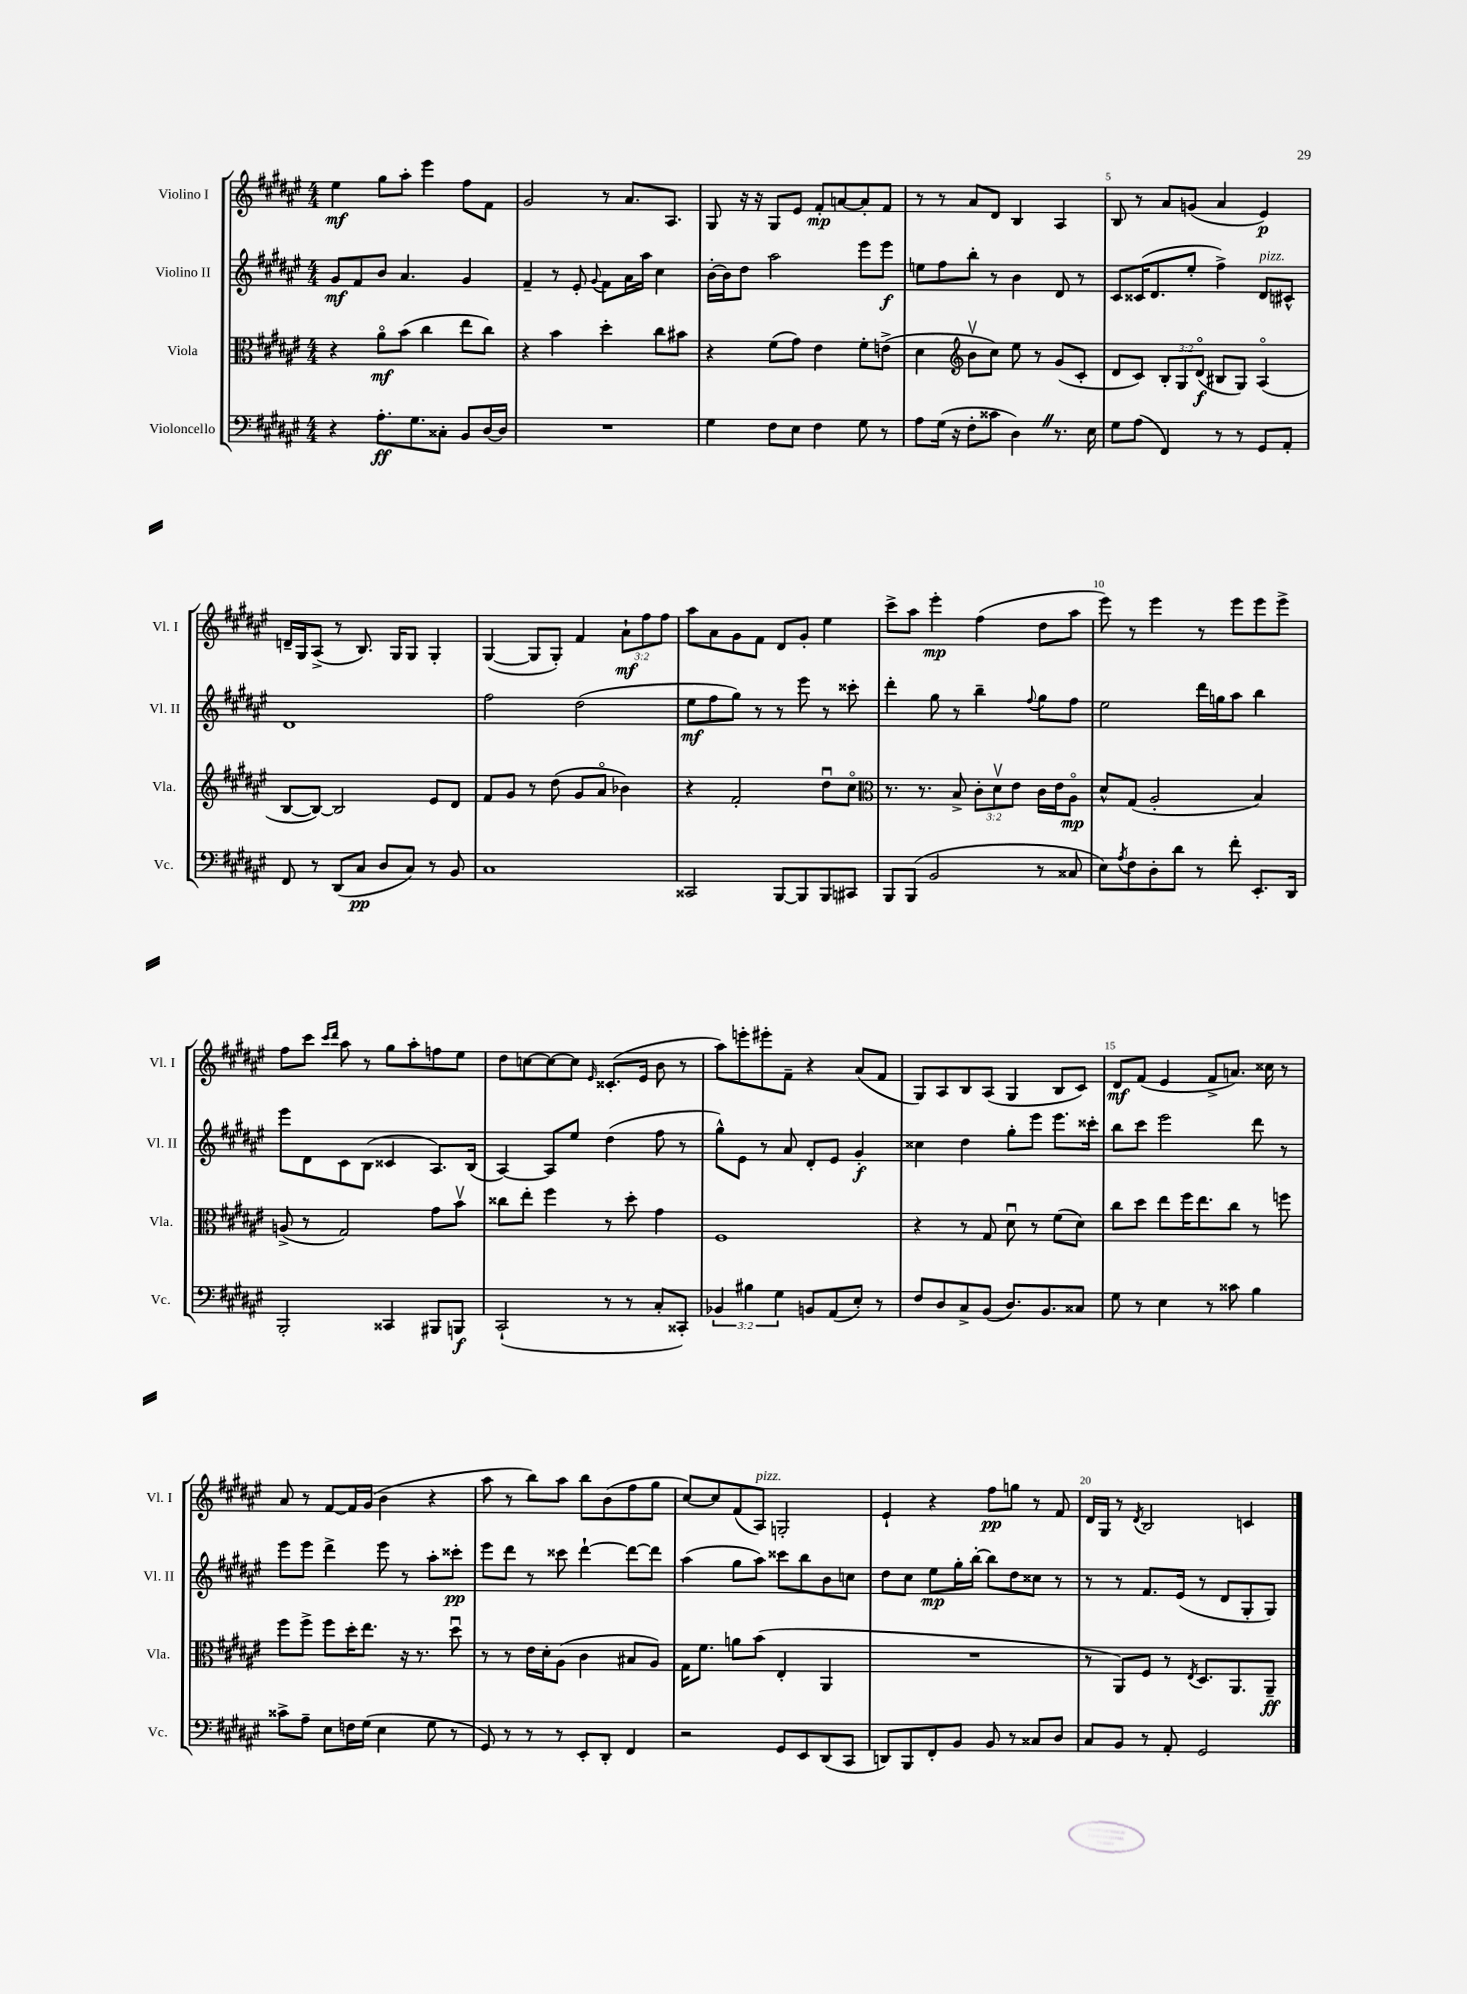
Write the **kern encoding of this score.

**kern	**kern	**kern	**kern
*staff4	*staff3	*staff2	*staff1
*clefF4	*clefC3	*clefG2	*clefG2
*k[f#c#g#d#a#e#]	*k[f#c#g#d#a#e#]	*k[f#c#g#d#a#e#]	*k[f#c#g#d#a#e#]
*M4/4	*M4/4	*M4/4	*M4/4
4r	4r	8g#/L	4ee#\
.	.	8f#/	.
8.A#'\L	8a#o\L	8b/J	8gg#\L
.	(8b\J	4.a#/	8aa#'\J
8.G#\	.	.	.
.	4cc#\	.	4eee#\
8C##'\J	.	.	.
8BB/L	8ee#\L	4g#/	8ff#\L
[16D#/L	8cc#\J)	.	8f#\J
16D#/]JJ	.	.	.
=	=	=	=
1r	4r	4f#~/	2g#/
.	4b\	8r	.
.	.	8e#'/	.
.	.	8qqg#/	.
.	4dd#'\	8f#\L	8r
.	.	16a#\L	8.a#/L
.	.	16aa#\JJ	.
.	8cc#\L	4cc#\	.
.	.	.	8.A#/J
.	8b#\J	.	.
=	=	=	=
4G#\	4r	[16b'\LL	8G#/
.	.	16b\]J	.
.	.	8dd#\J	16r
.	.	.	16r
8F#\L	(8f#\L	2aa#\	8G#/L
8E#\J	8g#\J)	.	8e#/J
4F#\	4e#\	.	8f#'/L
.	.	.	[8a/
8G#\	8f#'\L	8eee#\L	8a'/]
8r	(8e^\J	8eee#\J	8f#/J
=	=	=	=
8A#\L	4d#\	8ee\L	8r
(16G#\Jk	.	8ff#\	8r
16r	.	.	.
*	*clefG2	*	*
8F#'\L	8bv\L	8bb'\J	8a#/L
8c##\J	8cc#\J)	8r	8d#/J
4D#\)	8ee#\	4b\	4B/
.	8r	.	.
8.r	(8g#/L	8d#/	4A#/
.	8c#'/J	8r	.
16E#\	.	.	.
=	=	=	=
8G#\L	8d#/L	8c#/L	8B/
(8A#\J	8c#/J)	(16c##/K	8r
.	.	8.d#/	.
4FF#/)	12B'/L	.	8a#/L
.	12G#/	.	.
.	.	8ee#'/J	(8g/J
.	(12d#o/J	.	.
8r	8B#/L	4ff#^\)	4a#/
8r	8G#/J)	.	.
8GG#/L	(4A#o/	8d#/L	4e#/)
8AA#'/J	.	8c#^^/J	.
=	=	=	=
8FF#/	[8B/L	1d#	16d~/LL
.	.	.	16G#/J
8r	8B/_J)	.	(8A#^/J
(8DD#/L	2B/]	.	8r
8C#/J	.	.	8.B/)
8D#/L	.	.	.
.	.	.	16G#/LK
8C#/J)	.	.	8G#/J
8r	8e#/L	.	4G#'/
8BB/	8d#/J	.	.
=	=	=	=
1C#	8f#/L	2ff#\	([4G#/
.	8g#/J	.	.
.	8r	.	8G#/]L
.	(8dd#\	.	8G#'/J)
.	8g#/L	(2dd#\	4f#/
.	8a#o/J	.	.
.	4b-\)	.	12a#`\L
.	.	.	12ff#\
.	.	.	12ff#\J
=	=	=	=
2CC##/	4r	8ee#\L	8aa#\L
.	.	8ff#\	8a#\
.	2f#'/	8gg#\J)	8g#\
.	.	8r	8f#\J
[8BBB/L	.	8r	8d#/L
8BBB/]	.	8eee#\	8g#'/J
8BBB/	8dd#u\L	8r	4ee#\
8CC#/J	8cc#o\J	8ccc##'\	.
=	=	=	=
*	*clefC3	*	*
8BBB/L	8.r	4ddd#'\	8ccc#^\L
(8BBB/J	.	.	8aa#\J
.	8.r	.	.
2BB/	.	8gg#\	4eee#'\
.	8B^/	8r	.
.	12c#'\L	4bb~\	(4ff#\
.	12d#v\	.	.
.	12e#\J	.	.
.	.	8qqff#/	.
8r	16c#\LL	8gg#\L	8dd#\L
.	16e#\J	.	.
8C##/	8A#o\J	8ff#\J	8aa#\J
=	=	=	=
8E#\L)	8d#^^/L	2ee#\	8eee#\)
8qA#/	.	.	.
8F#\	(8G#/J	.	8r
8D#'\	2A#'/	.	4eee#\
8d#\J	.	.	.
8r	.	16ddd#\LL	8r
.	.	16gg\J	.
8f#'\	.	8aa#\J	8eee#\L
8.EE#'/L	4B/)	4bb\	8eee#\
.	.	.	8eee#^\J
16DD#/Jk	.	.	.
=	=	=	=
2BBB'/	(8A^/	8eee#\L	8ff#\L
.	8r	8d#\	8ccc#\J
.	.	.	16qqccc#/LL
.	.	.	16qqddd#/JJ
.	2G#/)	8c#\	8aa#\
.	.	(8B\J	8r
4CC##/	.	4c##/	8gg#\L
.	.	.	8aa#'\
8BBB#/L	8g#\L	8.A#/L)	8ff\
8BBB/J	8bv\J	.	8ee#\J
.	.	(16B/Jk	.
=	=	=	=
(2CC#`/	8cc##\L	[4A#/)	8dd#\L
.	8ee#'\J	.	[8cc\
.	4ff#\	8A#/]L	8cc\_
.	.	8ee#/J	8cc\]J
.	.	.	16qqe#/
8r	8r	(4dd#\	(8.c##'/L
8r	8dd#'\	.	.
.	.	.	16e#/Jk
8C#'/L	4g#\	8ff#\	8b\
8CC##'/J)	.	8r	8r
=	=	=	=
6BB-/	1F#	8gg#^^\L)	8aa#\L)
.	.	8e#\J	8eee'\
6B#\	.	.	.
.	.	8r	8eee#'\
6G#\	.	.	.
.	.	8a#/	8f#~\J
8BB/L	.	8d#'/L	4r
(8AA#/	.	8e#/J	.
8E#'/J)	.	4g#'/	(8a#/L
8r	.	.	8f#/J
=	=	=	=
8F#/L	4r	4cc##\	8G#/L)
8D#/	.	.	8A#/
8C#^/	8r	4dd#\	8B/
(8BB/J	8G#/	.	(8A#/J
8.D#/L)	8d#u\	8gg#'\L	4G#/
.	8r	8eee#\J	.
8.BB/	.	.	.
.	(8f#\L	8.eee#\L	8B/L
8C##/J	8d#\J)	.	8c#/J)
.	.	16ccc##'\Jk	.
=	=	=	=
8G#\	8cc#\L	8bb\L	8d#/L
8r	8dd#\J	8ccc#\J	(8f#/J
4E#\	8ee#\L	2eee#\	4e#/
.	16ff#\K	.	.
.	8.ee#\	.	.
8r	.	.	8f#^/L
8c##\	8cc#\J	.	8.a/J)
4B\	8r	8ddd#\	.
.	.	.	16cc##\
.	8ff\	8r	8r
=	=	=	=
8c##^\L	8ff#\L	8eee#\L	8a#/
8A#~\J	8ff#^\J	8eee#\J	8r
8E#\L	8ff#\L	4ddd#^\	[8f#/L
16F\L	16dd#'\K	.	16f#/]L
(16G#\JJ	8.ee#\J	.	(16g#/JJ
4E#\	.	8eee#\	4b\
.	16r	8r	.
.	8.r	.	.
8G#\	.	8aa#'\L	4r
8r	8dd#u\	8ccc##'\J	.
=	=	=	=
8GG#/)	8r	8eee#\L	8aa#\
8r	8r	8ddd#\J	8r
8r	16e#\LL	8r	8bb\L)
.	16d#'\J	.	.
8r	(8A#\J	8ccc##\	8aa#\J
8EE#'/L	4c#\	[4ddd#`\	8bb\L
8DD#'/J	.	.	(8b\
4FF#/	8B#/L	8ddd#\_L	8ff#\
.	8A#/J)	8ddd#\]J	8gg#\J
=	=	=	=
2r	16G#\LK	(4aa#\	[8cc#/L)
.	8.f#\J	.	.
.	.	.	8cc#/]
.	8a\L	8gg#\L	(8f#/
.	(8b\J	8aa#\J)	8A#/J)
8GG#/L	4E#'/	8ccc##\L	2G'/
8EE#/	.	8bb\	.
(8DD#/	4AA#/	8b\	.
8CC#/J	.	8cc\J	.
=	=	=	=
8DD/L)	1r	8dd#\L	4e#`/
8BBB/	.	8cc#\J	.
8FF#'/	.	8ee#\L	4r
8BB/J	.	16gg#'\L	.
.	.	[16bb'\JJ	.
8BB/	.	8bb\]L	8ff#\L
8r	.	8dd#\	8gg\J
8C##/L	.	8cc##\J	8r
8D#/J	.	8r	8f#/
=	=	=	=
8C#/L	8r	8r	16d#/LL
.	.	.	16G#/JJ
8BB/J	8AA#/L)	8r	8r
.	.	.	8qd#/
8r	8F#/J	8.f#/L	2B/
8AA#'/	8r	.	.
.	.	(16e#/Jk	.
.	8qE#/	.	.
2GG#/	8.D#/L	8r	.
.	.	8d#/L	.
.	8.AA#/	.	.
.	.	8G#'/	4c/
.	8AA#~/J	8G#/J)	.
==	==	==	==
*-	*-	*-	*-
